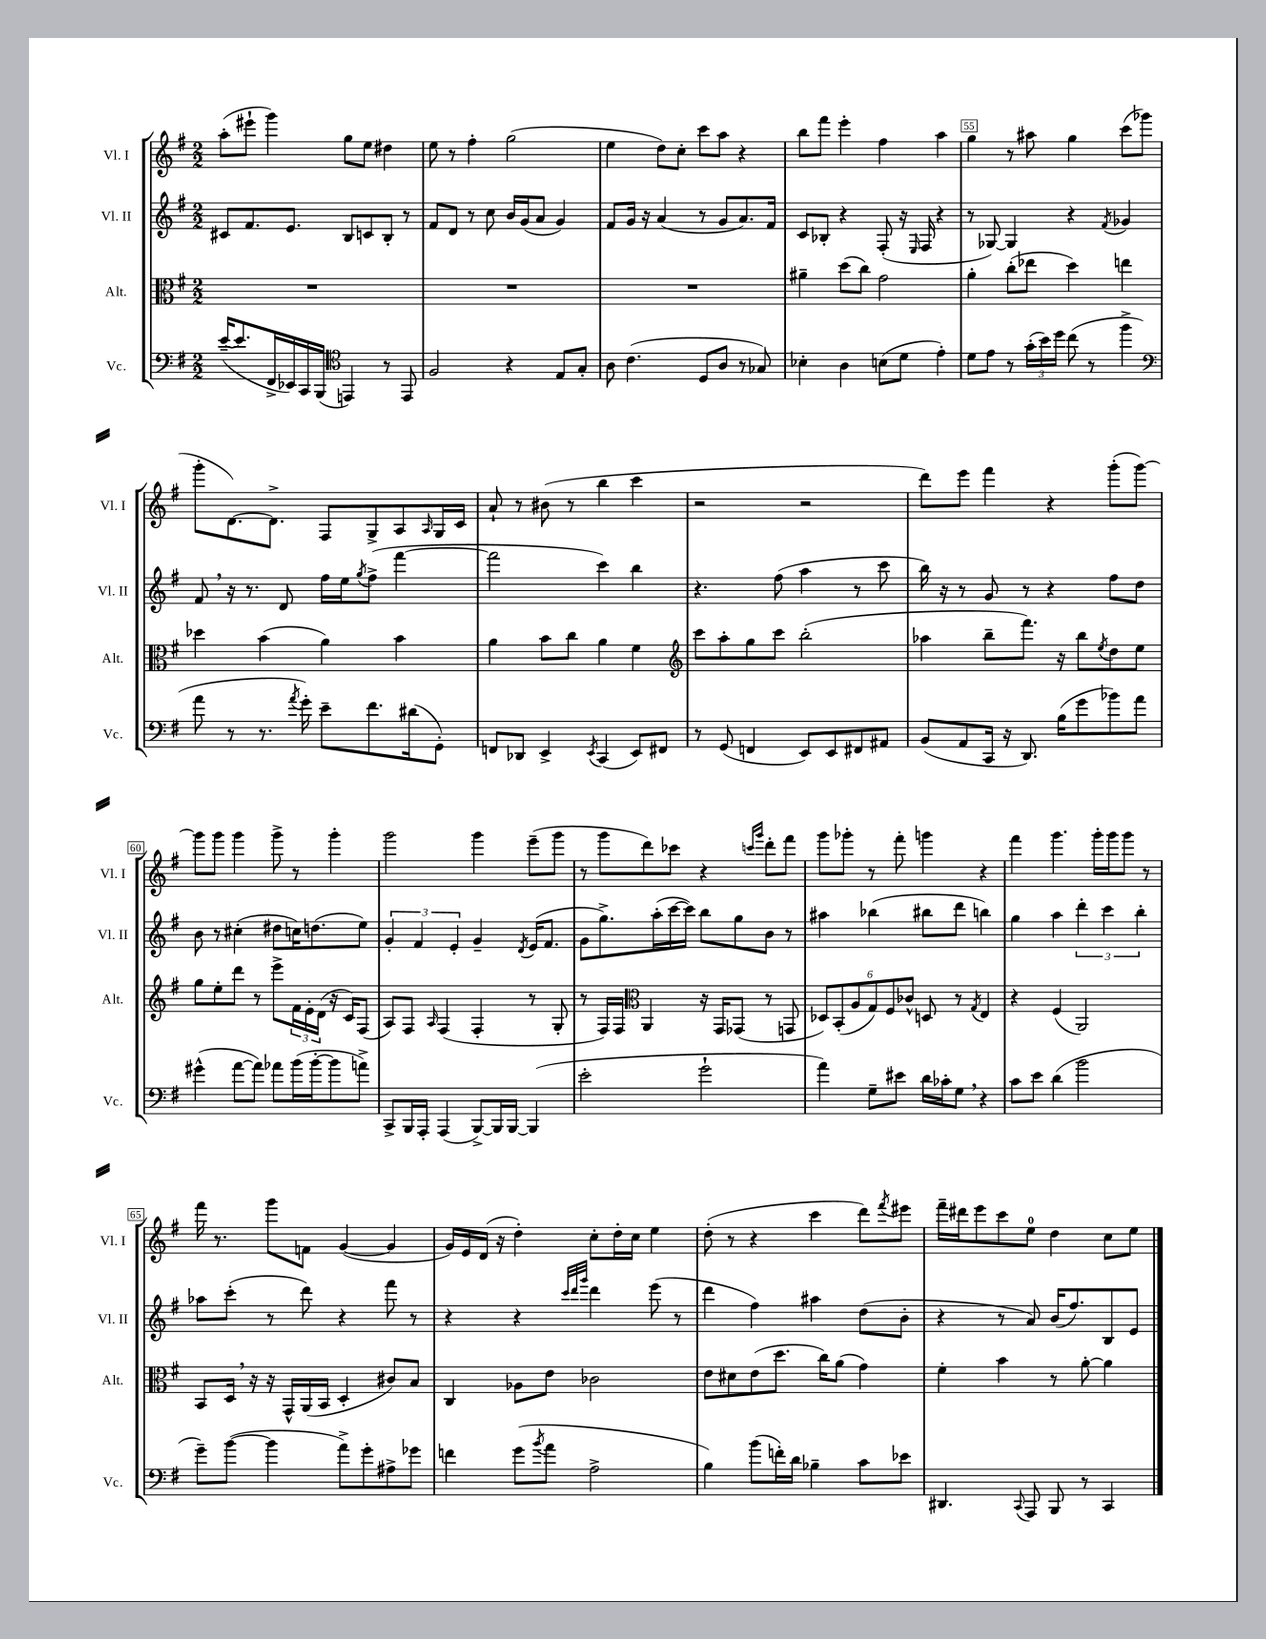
<<
\new StaffGroup <<
\new Staff = "s0" \with { instrumentName = "Vl. I" shortInstrumentName = "Vl. I" } {
    \clef treble \key g \major \numericTimeSignature \time 2/2
    a''8-.( eis'''8-! g'''4) g''8 e''8 dis''4 |
    e''8 r8 fis''4-. g''2( |
    e''4 d''8) c''8-. c'''8 a''8 r4 |
    b''8 fis'''8 e'''4-. fis''4 a''4 |
    g''4 r8 ais''8 g''4 c'''8( ges'''8 |
    g'''8-. d'8.~) d'8.-> fis8 g8-> a8 \grace { a16 } g16 c'16 |
    a'8-! r8 bis'8( r8 b''4 c'''4 |
    r2 r2 |
    d'''8) e'''8 fis'''4 r4 g'''8-.( g'''8~) |
    g'''8 g'''8 g'''4 g'''8-> r8 g'''4-. |
    g'''2 g'''4 e'''8--( g'''8 |
    r8 g'''8 d'''8) ces'''8 r4 \grace { c'''16 g'''16 } d'''8-. fis'''8 |
    g'''8 ges'''8-. r8 fis'''8-. g'''4 r4 |
    fis'''4 g'''4. g'''16-. g'''16 g'''8 r8 |
    fis'''16 r8. g'''8 f'8 g'4~( g'4 |
    g'16) e'16 d'16( r16 d''4-.) c''8-. d''16-. c''16 e''4 |
    d''8-.( r8 r4 c'''4 d'''8) \acciaccatura { fis'''8 } eis'''8 |
    fis'''16-- dis'''16 e'''8 c'''8 e''8-0 d''4 c''8 e''8 \bar "|." |
}
\new Staff = "s1" \with { instrumentName = "Vl. II" shortInstrumentName = "Vl. II" } {
    \clef treble \key g \major \numericTimeSignature \time 2/2
    cis'8 fis'8. e'8. b8 c'8 b8-. r8 |
    fis'8 d'8 r8 c''8 b'16 g'16( a'8 g'4) |
    fis'8 g'16 r16 a'4( r8 g'8 a'8.) fis'16 |
    c'8 bes8-. r4 fis8-.( r16 \grace { e16 } fis16 r4 |
    r8 ges8~) ges4 r4 \acciaccatura { fis'8 } ges'4 |
    fis'8 \breathe r16 r8. d'8 fis''16 e''16 \acciaccatura { g''8 } fis''8->( fis'''4~ |
    fis'''2 c'''4) b''4 |
    r4. fis''8( a''4 r8 c'''8 |
    b''16) r16 r8 g'8 r8 r4 fis''8 d''8 |
    b'8 r8 cis''4-.( dis''8 c''16) d''8.( e''8) |
    \tuplet 3/2 { g'4-. fis'4 e'4-. } g'4-- \acciaccatura { d'8 } e'16( fis'8. |
    g'8 g''8.->) a''16-.( c'''16~ c'''16) b''8 g''8 b'8 r8 |
    ais''4 bes''4( bis''8 d'''8 b''4) |
    g''4 a''4 \tuplet 3/2 { d'''4-. c'''4 b''4-. } |
    aes''8 c'''8-.( r8 d'''8) r4 fis'''8 r8 |
    r4 r4 \grace { c'''32 d'''32 g'''32 } d'''4 e'''8( r8 |
    d'''4 fis''4) ais''4 d''8( b'8-. |
    r4 r8 a'8) b'16( fis''8.) b8 e'8 \bar "|." |
}
\new Staff = "s2" \with { instrumentName = "Alt." shortInstrumentName = "Alt." } {
    \clef alto \key g \major \numericTimeSignature \time 2/2
    R1 |
    R1 |
    R1 |
    ais'4-- d''8( c''8) g'2 |
    a'4-. c''8-.( ees''8 d''4) e''4 |
    des''4 b'4( a'4) b'4 |
    a'4 b'8 c''8 a'4 fis'4 |
    \clef treble c'''8 a''8-. g''8 c'''8 b''2-.( |
    aes''4 b''8-- fis'''8.) r16 b''8 \acciaccatura { e''8 } d''8 e''8 |
    g''8 e''8-. d'''8 r8 e'''8-> \tuplet 3/2 { fis'16 e'16-. d'16( } r16 c'16) fis8( |
    a8) fis8 \grace { a16 } fis4( fis4-. r8 g8-. |
    r8 fis16) fis16 \clef alto a,4 r16 g,16 ges,8( r8 g,8 |
    \tuplet 6/4 { des8) b,8-.( a8 g8) fis8 ces'8-^ } d8 r8 \acciaccatura { g8 } e4 |
    r4 fis4( a,2) |
    b,8 d16 \breathe r16 r16 g,16-^ a,16( b,16 d4-. cis'8) b8 |
    c4 aes8 e'8 ces'2 |
    e'8 dis'8 e'8( d''8. c''16) a'8( g'4) |
    fis'4-. b'4 r8 a'8~-. a'4 \bar "|." |
}
\new Staff = "s3" \with { instrumentName = "Vc." shortInstrumentName = "Vc." } {
    \clef bass \key g \major \numericTimeSignature \time 2/2
    e'16~--( e'8. fis,16-> ees,16) c,16 b,,16( \clef tenor e,4) r8 e,8 |
    fis2 r4 e8 g8-. |
    a8 c'4.( d8 a8 r8 ges8) |
    bes4-. a4 b8( d'8 e'4-.) |
    d'8 e'8 r8 \tuplet 3/2 { g'16-.( b'16) d''16 } c''8( r8 fis''4-> |
    \clef bass a'8 r8 r8. \acciaccatura { a'8 } g'16-.) e'8-- fis'8. dis'16( g,8-.) |
    f,8 des,8 e,4-> \acciaccatura { e,8 } c,4( e,8) fis,8 |
    r8 g,8( f,4 e,8) e,8 fis,8 ais,8 |
    b,8( a,8 c,16 r16 d,8.) b16( g'8 bes'8) a'8 |
    gis'4-^( a'8~ a'8) aes'8 b'16( b'16~-. b'8 a'8->) |
    c,8-> b,,16 a,,16-. a,,4( b,,8~->) b,,16 b,,16~ b,,4( |
    e'2-. g'2-! |
    a'4) g8-- eis'8 d'16 ces'16-. g8 \breathe r4 |
    c'8 e'8 d'4( b'2 |
    g'8--) b'8~( b'4 a'8->) g'8-. ais8-> ges'8 |
    f'4 g'8( \acciaccatura { b'8 } a'8 a2-> |
    b4) b'8( f'16-.) d'16 bes4-- c'8 ees'8 |
    dis,4. \appoggiatura { c,8 } a,,8 b,,8 r8 c,4 \bar "|." |
}
>>
>>
\layout { \context { \Score currentBarNumber = #51 \override BarNumber.break-visibility = ##(#f #t #t) barNumberVisibility = #(every-nth-bar-number-visible 5) \override BarNumber.stencil = #(make-stencil-boxer 0.1 0.3 ly:text-interface::print) } }
